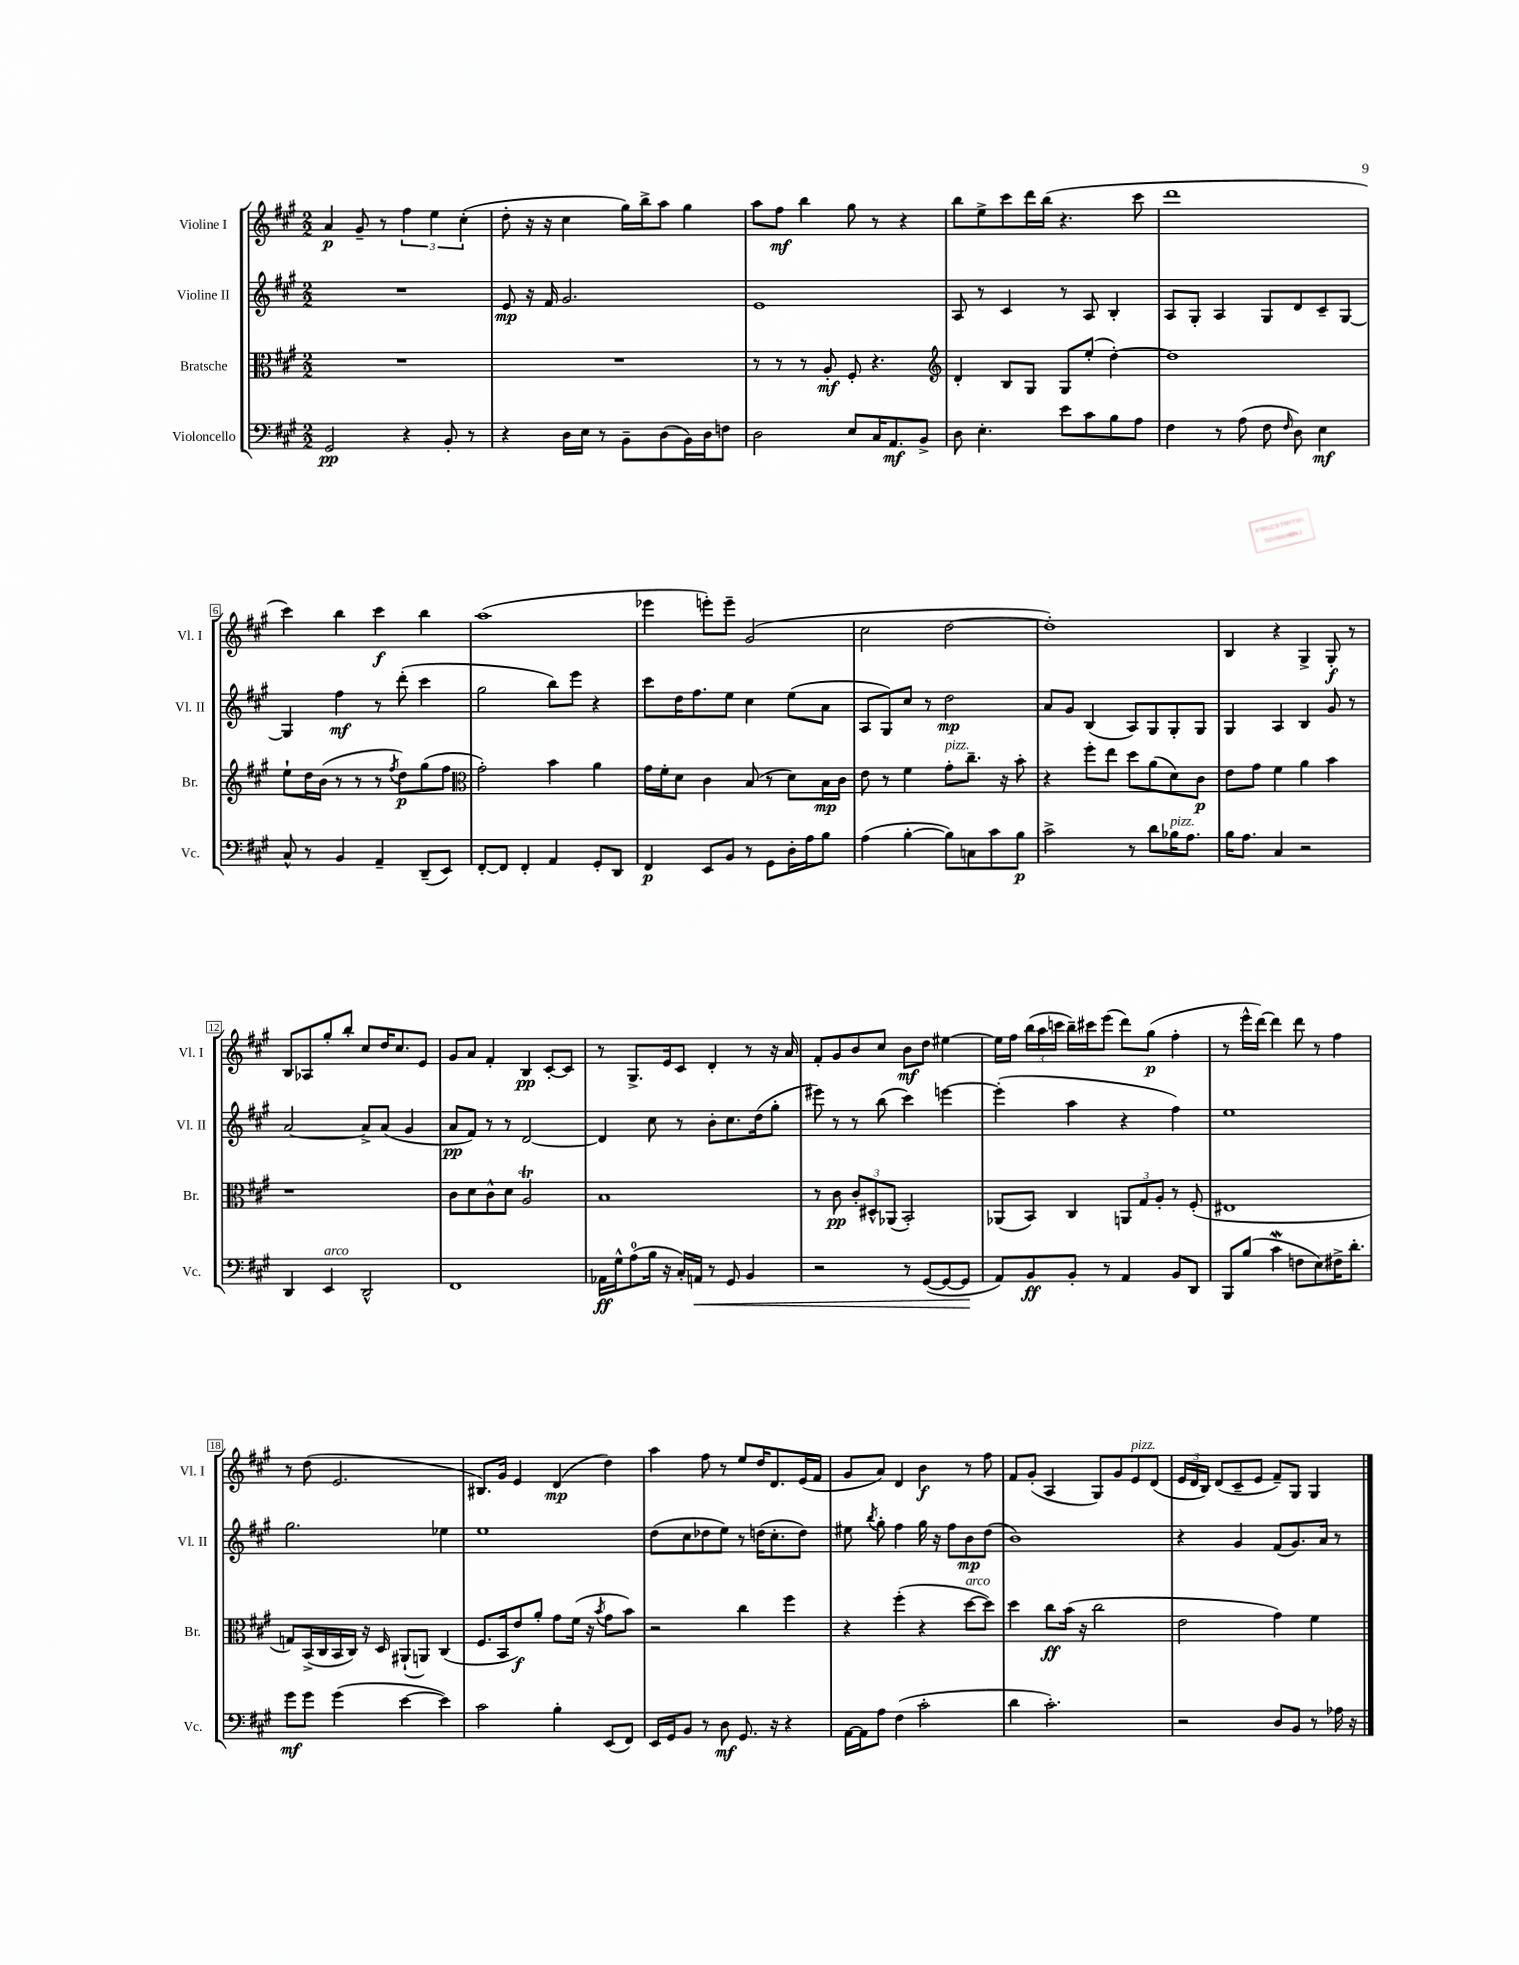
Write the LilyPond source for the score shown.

<<
\new StaffGroup <<
\new Staff = "s0" \with { instrumentName = "Violine I" shortInstrumentName = "Vl. I" } {
    \clef treble \key a \major \numericTimeSignature \time 2/2
    \autoBeamOff a'4\p gis'8-- r8 \tuplet 3/2 { fis''4 e''4 cis''4-.( } |
    d''8-. r16 r16 cis''4 gis''16[) b''16-> a''8] gis''4 |
    a''8[ fis''8]\mf b''4 gis''8 r8 r4 |
    b''8[ e''8-> cis'''8 d'''16 b''16]( r4. cis'''8 |
    d'''1 |
    cis'''4) b''4 cis'''4\f b''4 |
    a''1( |
    ees'''4 e'''8[-.) e'''8]-- gis'2( |
    cis''2 d''2~ |
    d''1-.) |
    b4 r4 gis4-> gis8-.\f r8 |
    b8[ aes8 gis''8-. b''8]-. cis''8[ d''16 cis''8. e'8] |
    gis'8[ a'8] fis'4-. b4\pp cis'8[~-. cis'8] |
    r8 gis8.[-> e'16 cis'8] d'4-. r8 r16 a'16 |
    fis'8[-. gis'8 b'8 cis''8] b'8[\mf d''8] eis''4~ |
    eis''16[ fis''16] \tuplet 3/2 { b''16[( a''16 c'''16] } b''16[--) cis'''16 e'''8]( d'''8[) gis''8]\p( fis''4-. |
    r8 e'''16[-^ d'''16]~) d'''4 d'''8 r8 fis''4 |
    r8 d''8( e'2. |
    bis8.[) gis'16] e'4 d'4\mp( d''4) |
    a''4 fis''8 r8 e''8[ d''16 d'8. e'16( fis'16] |
    gis'8[ a'8]) d'4 b'4\f r8 fis''8 |
    fis'8[ gis'8]-.( a4 gis8[) gis'8 e'8^\markup { \italic "pizz." } d'8]( |
    \tuplet 3/2 { e'16[ d'16 b16]) } d'8[( cis'8-- e'8] fis'8[--) gis8] gis4 \bar "|." |
}
\new Staff = "s1" \with { instrumentName = "Violine II" shortInstrumentName = "Vl. II" } {
    \clef treble \key a \major \numericTimeSignature \time 2/2
    \autoBeamOff R1 |
    e'8\mp r16 fis'16 gis'2. |
    e'1 |
    a8 r8 cis'4 r8 a8 b4-. |
    a8[ gis8]-. a4 gis8[ d'8 cis'8-- gis8]~ |
    gis4 fis''4\mf r8 d'''8-.( cis'''4 |
    gis''2 b''8[) e'''8] r4 |
    cis'''8[ d''16 fis''8. e''8] cis''4 e''8[( a'8] |
    a8[ gis8) cis''8] r8 d''2\mp |
    a'8[ gis'8] b4( a8[) gis8 gis8-. gis8] |
    gis4 a4 b4 gis'8 r8 |
    a'2~ a'8[-> a'8]( gis'4 |
    a'8[\pp fis'8]) r8 r8 d'2~ |
    d'4 cis''8 r8 b'8[-. cis''8. d''16( gis''8]-. |
    eis'''8) r8 r8 b''8( cis'''4) e'''4~ |
    e'''4-.( a''4 r4 fis''4) |
    e''1 |
    gis''2. ees''4 |
    e''1 |
    d''8[( cis''8 des''8 e''8]) r8 d''16[( cis''8.-. d''8]) |
    eis''8 \acciaccatura { b''8 } gis''8-. fis''4 gis''16 r16 fis''8[ b'8\mp d''8]( |
    b'1) |
    r4 gis'4 fis'8[( gis'8.) a'16] r8 \bar "|." |
}
\new Staff = "s2" \with { instrumentName = "Bratsche" shortInstrumentName = "Br." } {
    \clef alto \key a \major \numericTimeSignature \time 2/2
    \autoBeamOff R1 |
    R1 |
    r8 r8 r8 a8-.\mf fis8-. r4. |
    \clef treble d'4-. b8[ gis8] gis8[ e''8]-.( d''4~-.) |
    d''1 |
    e''8[-! d''16 b'16]( r8 r8 r8 \acciaccatura { fis''8 } d''8[\p) gis''8( fis''8] |
    \clef alto gis'2-.) b'4 a'4 |
    gis'16[ fis'16-. d'8] cis'4 b8( r8 d'8[) b16\mp cis'16] |
    e'8 r8 fis'4 gis'8[-.^\markup { \italic "pizz." } cis''8.]-- r16 b'8-. |
    r4 fis''8[-. e''8] d''8[ a'8( d'8) cis'8]\p |
    e'8[ gis'8] fis'4 a'4 b'4 |
    r1 |
    cis'8[ d'8 cis'8-^ d'8] a2\trill |
    b1 |
    r8 cis'8\pp \tuplet 3/2 { cis'8[-. dis8-^ aes,8]( } b,2-.) |
    aes,8[( b,8]) cis4 \tuplet 3/2 { a,8[ gis8 a8]-. } r8 fis8-.( |
    eis1 |
    g8[) b,16->( cis16 b,16 cis16]) r16 d16 ais,8[-!( a,8]) cis4( |
    fis8.[ b,16 e'8\f) a'8]-. gis'8[ fis'16]( r16 \acciaccatura { b'8 } gis'8[ b'8]) |
    r2 cis''4 fis''4 |
    r4 fis''4-.( r4 d''8[~^\markup { \italic "arco" } d''8]) |
    d''4 cis''8[\ff b'16]( r16 cis''2 |
    e'2 gis'4) fis'4 \bar "|." |
}
\new Staff = "s3" \with { instrumentName = "Violoncello" shortInstrumentName = "Vc." } {
    \clef bass \key a \major \numericTimeSignature \time 2/2
    \autoBeamOff gis,2\pp r4 b,8-. r8 |
    r4 d16[ e16] r8 b,8[-- d8( b,16) d16 f8] |
    d2 e8[ cis16 a,8.\mf b,8]-> |
    d8 e4.-. e'8[ cis'8 b8 a8] |
    fis4 r8 a8( fis8 \grace { fis16 } d8) e4\mf |
    cis8-^ r8 b,4 a,4-- d,8[--( e,8]) |
    fis,8[~-. fis,8] fis,4-. a,4 gis,8[-. d,8] |
    fis,4\p e,8[ b,8] r8 gis,8[ d16-. a16 b8] |
    a4( b4~-. b8[) c8 cis'8 b8]\p |
    cis'2-> r8 d'8[ bes16^\markup { \italic "pizz." } a8.] |
    b16[ a8.] cis4 r2 |
    d,4 e,4^\markup { \italic "arco" } d,2-^ |
    fis,1 |
    aes,16[\ff gis16-^ a8-0( b16] r16 cis16[-.) a,16]\< r8 gis,8 b,4 |
    r2 r8 gis,8[~( gis,8~ gis,8]\! |
    a,8[) b,8\ff b,8]-. r8 a,4 b,8[ d,8] |
    b,,8[ b8]( cis'4\mordent f8[ e8) fis16-> d'8.]-. |
    gis'8[\mf gis'8] gis'4( e'4~ e'4) |
    cis'2 b4-. e,8[( fis,8]) |
    e,16[ gis,16 b,8] r8 d8\mf gis,8. r16 r4 |
    a,16[~ a,16 a8] fis4( cis'2-. |
    d'4 cis'2.-.) |
    r2 d8[ b,8] r8 aes16 r16 \bar "|." |
}
>>
>>
\layout { \context { \Score \override BarNumber.stencil = #(make-stencil-boxer 0.1 0.3 ly:text-interface::print) } }
